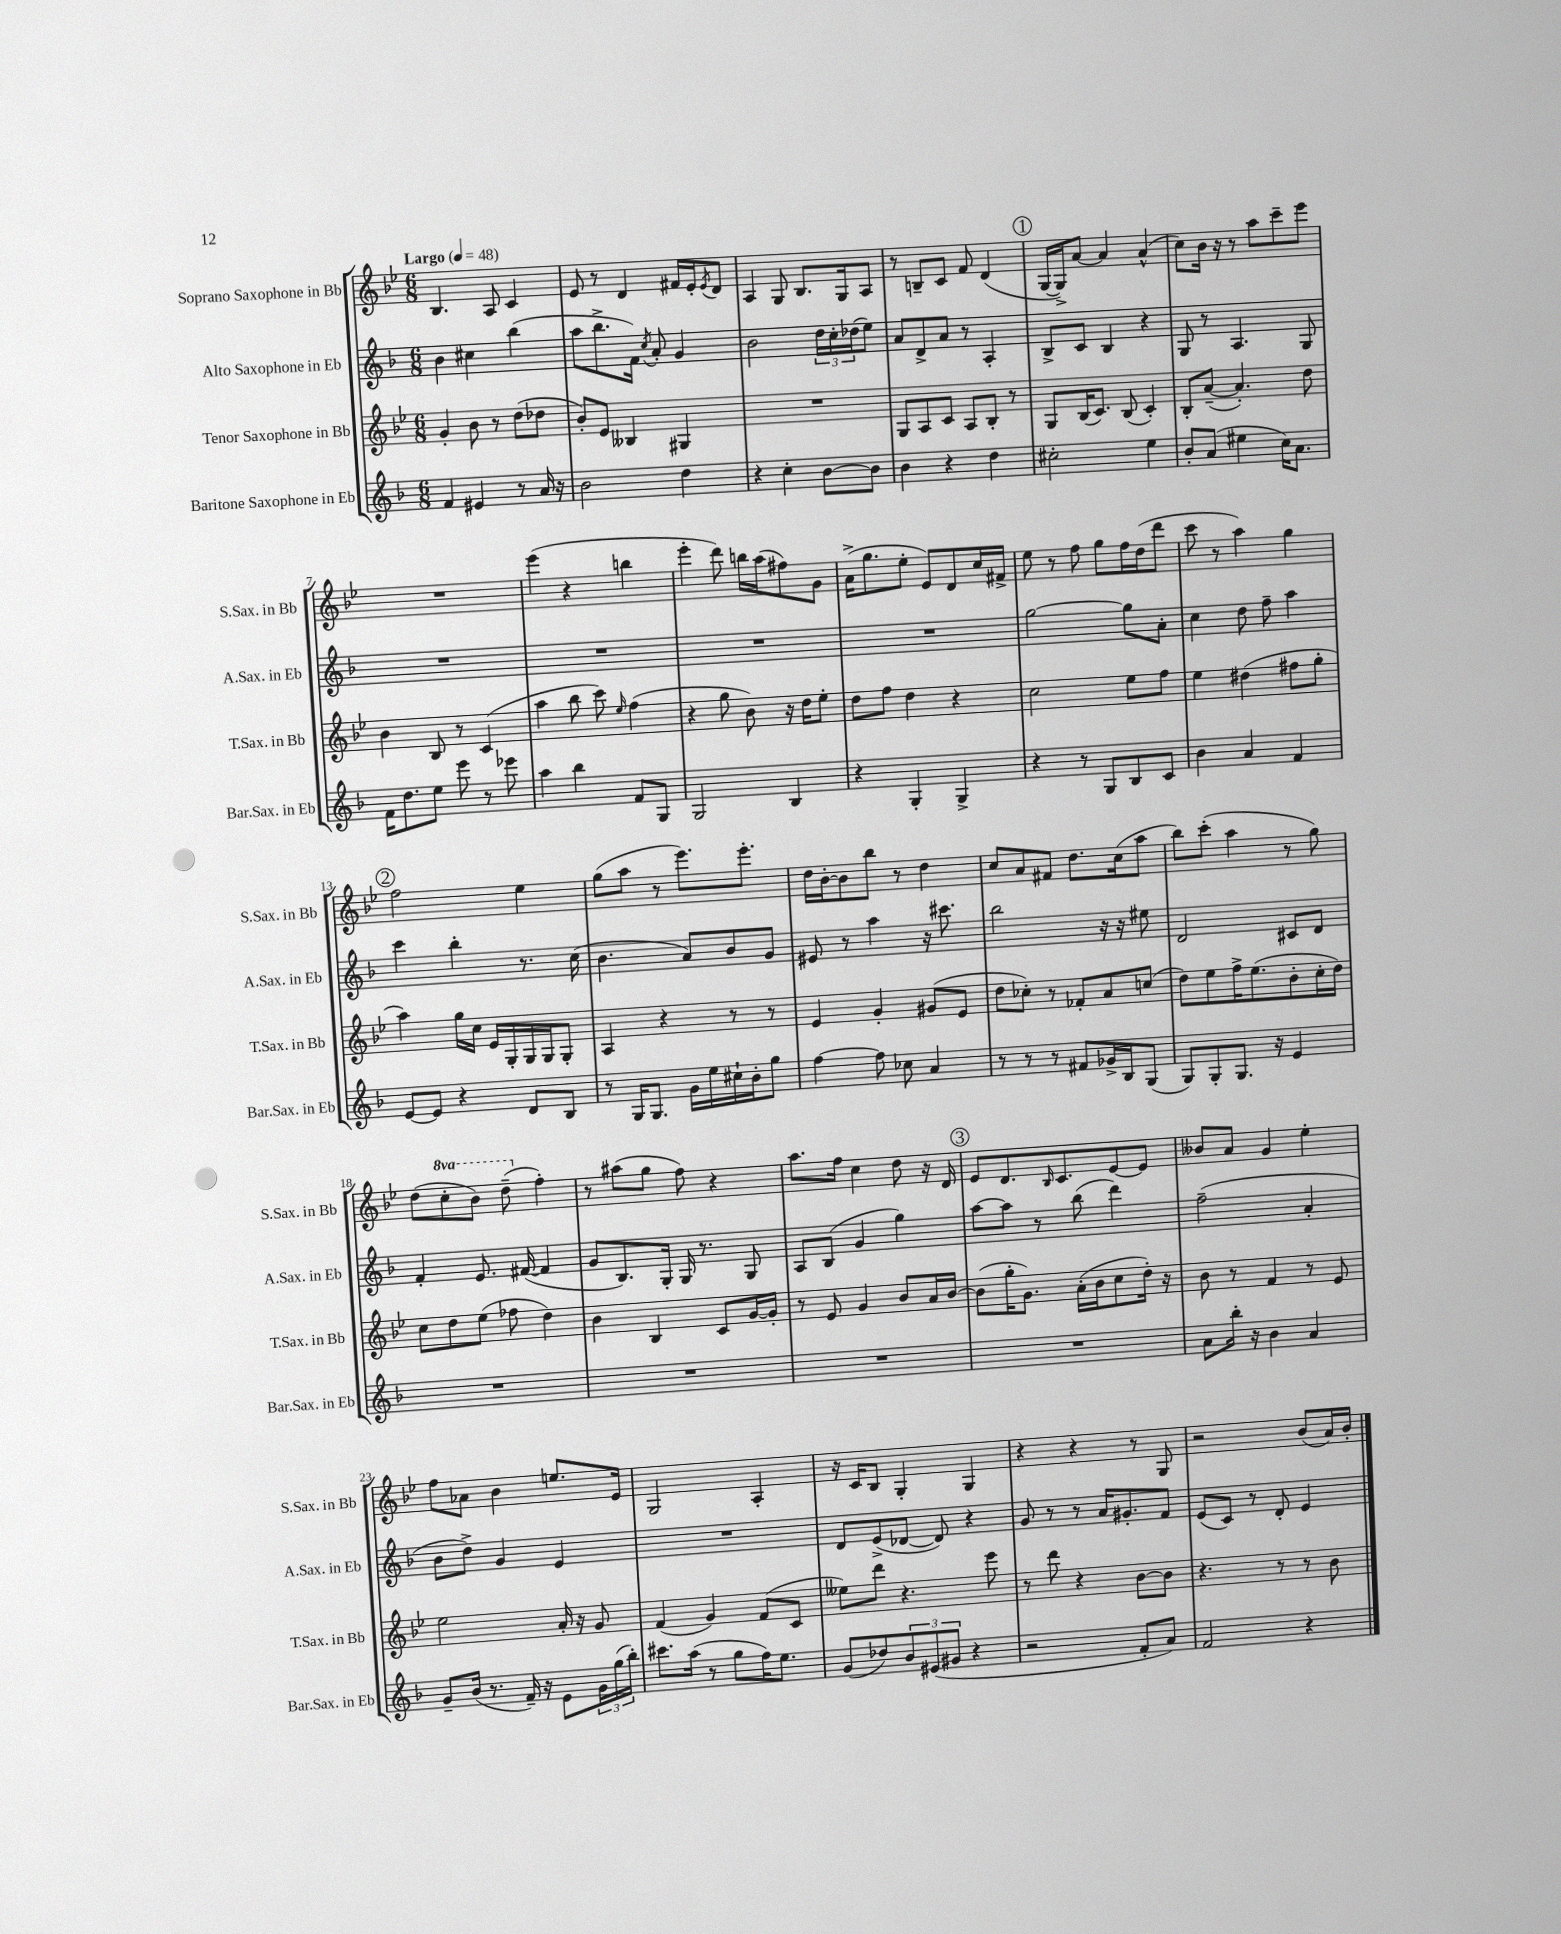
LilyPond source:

<<
\new StaffGroup <<
\new Staff = "s0" \with { instrumentName = "Soprano Saxophone in Bb" shortInstrumentName = "S.Sax. in Bb" } {
    \clef treble \key bes \major \numericTimeSignature \time 6/8 \set Staff.ottavationMarkups = #ottavation-simple-ordinals \tempo "Largo" 4 = 48
    bes4. a8 c'4 |
    ees'8 r8 d'4 fis'16 ees'16-. \acciaccatura { ees'8 } d'8 |
    a4 g8 bes8. g16 a8 |
    r8 b8-- c'8 f'8 d'4( |
    \mark \markup { \circle "1" } g16~ g16->) a'8~ a'4 a'4-^( |
    c''8) bes'16 r16 r8 a''8 c'''8-- ees'''8 |
    R2. |
    ees'''4( r4 b''4 |
    ees'''4-. d'''8) b''16 a''16( fis''8) g'8 |
    a'16->( g''8. ees''8-. ees'8) d'8 c''16 fis'16-> |
    ees''8 r8 f''8 g''8 f''16 d''16( d'''8 |
    c'''8 r8 a''4) g''4 |
    \mark \markup { \circle "2" } f''2 ees''4 |
    g''8( a''8 r8 ees'''8.) ees'''8.-. |
    d''16 bes'16~-. bes'8 bes''8 r8 d''4 |
    c''8 a'8 fis'8 d''8. c''16( a''8 |
    bes''8) c'''8-.( a''4 r8 g''8) |
    d''8( \ottava #1 c'''8-. bes''8) d'''8--( \ottava #0 f''4-.) |
    r8 ais''8( g''8 f''8) r4 |
    a''8. f''16 c''4 d''8 r16 d'16 |
    \mark \markup { \circle "3" } ees'8 d'8. \grace { bes16 } c'8. ees'8~ ees'8 |
    beses'8 a'8 g'4 ees''4-. |
    f''8 aes'8 bes'4 e''8. ees'16 |
    g2 a4-. |
    r16 c'16 bes8 g4-. g4 |
    r4 r4 r8 g8 |
    r2 bes'8( a'16) bes'16-. \bar "|." |
}
\new Staff = "s1" \with { instrumentName = "Alto Saxophone in Eb" shortInstrumentName = "A.Sax. in Eb" } {
    \clef treble \key f \major \numericTimeSignature \time 6/8
    bes'4 cis''4 bes''4( |
    a''8 bes''8.-> f'16) \acciaccatura { c''8 } a'8-. g'4 |
    bes'2 \tuplet 3/2 { d''16 c''16-. des''16( } e''8) |
    a'8 d'8-> a'8 r8 a4-. |
    \mark \markup { \circle "1" } bes8-> c'8 bes4 r4 |
    g8 r8 a4. g8 |
    R2. |
    R2. |
    R2. |
    R2. |
    g''2~ g''8 a'8-. |
    c''4 d''8 f''8-- a''4 |
    \mark \markup { \circle "2" } c'''4 bes''4-. r8. c''16( |
    bes'4. a'8) bes'8 g'8 |
    eis'8 r8 a''4 r16 cis'''8. |
    bes''2 r16 r16 eis''8 |
    d'2 cis'8 d'8 |
    f'4-. e'8. fis'16~( fis'4 |
    g'8 bes8.) g16-. g16 r8. g8 |
    a8 bes8( g'4 g''4) |
    \mark \markup { \circle "3" } a''8~ a''8 r8 bes''8( d'''4) |
    f''2--( a'4-. |
    bes'8 d''8->) g'4 e'4 |
    R2. |
    d'8 e'8->( des'8~ des'8) r4 |
    g'8 r8 r8 a'16 gis'8.-. f'8 |
    e'8( c'8) r8 d'8-. e'4 \bar "|." |
}
\new Staff = "s2" \with { instrumentName = "Tenor Saxophone in Bb" shortInstrumentName = "T.Sax. in Bb" } {
    \clef treble \key bes \major \numericTimeSignature \time 6/8
    g'4-. bes'8 r8 d''8( des''8 |
    bes'8-.) ees'8 beses4 gis4 |
    R2. |
    g8 a8 c'8 a8 bes8-. r8 |
    \mark \markup { \circle "1" } g8 bes16( c'8.) bes8( c'4-.) |
    bes8-. a'8~--( a'4.-.) d''8 |
    bes'4 bes8 r8 c'4( |
    a''4 bes''8 c'''8) \grace { ees''16 } f''4( |
    r4 g''8 bes'8) r16 d''16 ees''8-. |
    d''8 f''8 d''4 r4 |
    c''2 ees''8 f''8 |
    ees''4 dis''4( fis''8 g''8-. |
    \mark \markup { \circle "2" } a''4) g''16 c''16 ees'16 g16-. g16 g16 g8-. |
    a4 r4 r8 r8 |
    ees'4 g'4-. gis'8( ees'8 |
    d''8 ces''8-.) r8 fes'8-. a'8 c''8( |
    d''8) ees''8 f''16-> ees''8.( bes'8-. c''16-. d''16) |
    c''8 d''8 ees''8( fes''8 d''4) |
    bes'4 bes4 c'8 g'16~ g'16-. |
    r8 ees'8 g'4 bes'8 a'16 bes'16~ |
    \mark \markup { \circle "3" } bes'8( g''16-. g'8.) a'16-.( bes'16 c''8 d''16-.) r16 |
    bes'8 r8 f'4 r8 ees'8 |
    ees''2 a'16-. r16 g'8 |
    f'4( g'4) f'8( c'8 |
    eeses''8) d'''8 r4. ees'''8 |
    r8 d'''8 r4 bes'8~ bes'8 |
    r4. r8 r8 bes'8 \bar "|." |
}
\new Staff = "s3" \with { instrumentName = "Baritone Saxophone in Eb" shortInstrumentName = "Bar.Sax. in Eb" } {
    \clef treble \key f \major \numericTimeSignature \time 6/8
    f'4 eis'4 r8 a'16 r16 |
    bes'2 d''4 |
    r4 c''4-. bes'8~ bes'8 |
    bes'4 r4 d''4 |
    \mark \markup { \circle "1" } cis''2-. e''4 |
    bes'8-. a'8( eis''4 c''16) a'8. |
    f'16 d''8. e''8 e'''8 r8 ees'''8 |
    a''4 bes''4 f'8 g8 |
    g2 bes4 |
    r4 g4-. g4-> |
    r4 r8 g8 bes8 c'8 |
    bes'4 a'4 f'4 |
    \mark \markup { \circle "2" } e'8~ e'8 r4 d'8 bes8 |
    r8 g16 g8. g'16 e''16 cis''16-! bes'16-. g''8 |
    f''4~ f''8 ces''8 a'4 |
    r8 r8 r8 fis'8 ges'16-> bes16 g8( |
    g8) g8-. g8. r16 e'4 |
    R2. |
    R2. |
    R2. |
    \mark \markup { \circle "3" } R2. |
    a'8 bes''16-. r16 bes'4 a'4 |
    g'8-- bes'16( r8. f'16--) r16 e'8 \tuplet 3/2 { g'16 g''16( bes''16-.) } |
    cis'''8. a''16( r8 g''8 f''16) e''8. |
    g'8( des''8) \tuplet 3/2 { bes'8 eis'8( gis'8 } r4 |
    r2 f'8-. a'8) |
    f'2 r4 \bar "|." |
}
>>
>>
